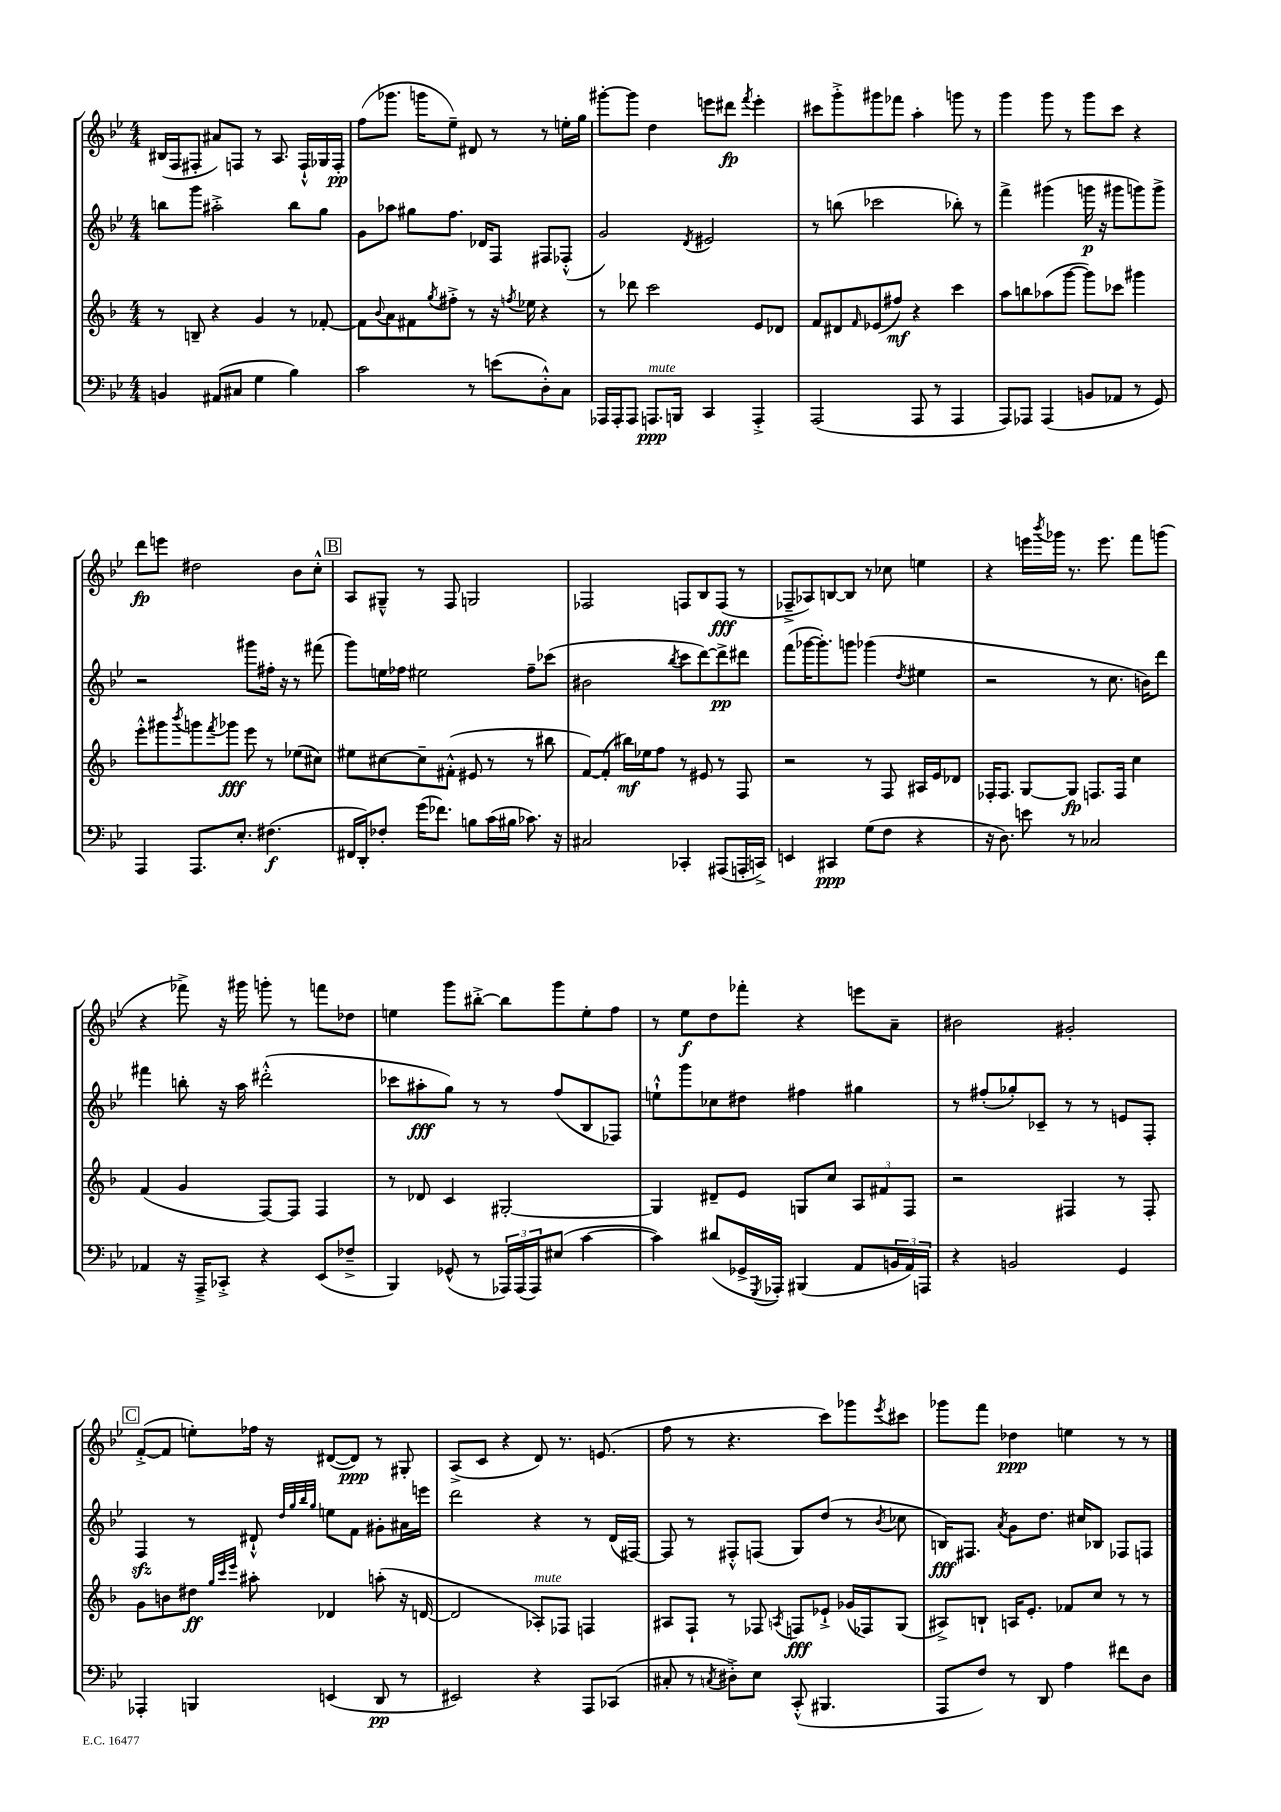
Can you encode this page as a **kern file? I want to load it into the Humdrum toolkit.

**kern	**dynam	**kern	**dynam	**kern	**dynam	**kern	**dynam
*part4	*part4	*part3	*part3	*part2	*part2	*part1	*part1
*staff4	*staff4	*staff3	*staff3	*staff2	*staff2	*staff1	*staff1
*clefF4	*	*clefG2	*	*clefG2	*	*clefG2	*
*k[b-e-]	*	*k[b-]	*	*k[b-e-]	*	*k[b-e-]	*
*M4/4	*	*M4/4	*	*M4/4	*	*M4/4	*
=7	=7	=7	=7	=7	=7	=7	=7
4BBn/	.	8r	.	8bbn\L	.	(16B#X/LL	.
.	.	.	.	.	.	16F/J	.
.	.	8Bn~/	.	8ggg\J	.	8F#X'/J	.
(8AA#X/L	.	4r	.	2aa#X'^\	.	8a#X/L)	.
8C#X/J	.	.	.	.	.	8Fn/J	.
4G\	.	4g/	.	.	.	8r	.
.	.	.	.	.	.	8.A/	.
4B-\)	.	8r	.	8bb\L	.	.	.
.	.	.	.	.	.	16F`^^/LL	.
.	.	[8f-X'/	.	8gg\J	.	16G-X/	.
.	.	.	.	.	.	16F'/JJ	pp
=8	=8	=8	=8	=8	=8	=8	=8
2c\	.	8f-\L]	.	8g\L	.	(8ff\L	.
.	.	8qqb-/	.	.	.	.	.
.	.	8a\	.	8aa-X\J	.	8.ggg-X\J	.
.	.	8f#X\	.	8gg#X\L	.	.	.
.	.	.	.	.	.	16gggn\KL	.
.	.	8qgg/	.	.	.	.	.
.	.	8ff#X'^\J	.	8.ff\J	.	8ee-~\J)	.
8r	.	8r	.	.	.	8d#X/	.
.	.	.	.	16d-X/KL	.	.	.
(8en\L	.	16r	.	8F/J	.	8r	.
.	.	8qffn/	.	.	.	.	.
.	.	16ee-X\	.	.	.	.	.
8D'^^\)	.	4r	.	8F#X/L	.	8r	.
8C\J	.	.	.	(8F-X'^^/J	.	16een'\LL	.
.	.	.	.	.	.	16gg\JJ	.
=9	=9	=9	=9	=9	=9	=9	=9
16AAA-X/LL	.	8r	.	2g/)	.	[8ggg#X'\L	.
16AAA-'/J	.	.	.	.	.	.	.
8AAA-/J	.	8ddd-X\	.	.	.	8ggg#\J]	.
!LO:TX:a:i:t=mute	!	!	!	!	!	!	!
8.AAAn/L	ppp	2ccc\	.	.	.	4dd\	.
16BBBn/Jk	.	.	.	.	.	.	.
.	.	.	.	8qd/	.	.	.
4CC/	.	.	.	2e#X/	.	8eeen\L	.
.	.	.	.	.	.	8ddd#X\J	fp
.	.	.	.	.	.	8qfff/	.
4AAA'^/	.	8e/L	.	.	.	4eee'\	.
.	.	8d-X/J	.	.	.	.	.
=10	=10	=10	=10	=10	=10	=10	=10
(2AAA/	.	8f/L	.	8r	.	8ccc#X\L	.
.	.	8d#X/	.	(8bbn\	.	8ggg'^\	.
.	.	16qqf/	.	.	.	.	.
.	.	(8e-X/	.	2ccc-X\	.	8ggg#X\	.
.	.	8ff#X/J)	mf	.	.	8fff-X\J	.
8AAA/	.	4r	.	.	.	4aa'\	.
8r	.	.	.	.	.	.	.
4AAA/	.	4ccc\	.	8bb-X'\)	.	8gggn\	.
.	.	.	.	8r	.	8r	.
=11	=11	=11	=11	=11	=11	=11	=11
8AAA/L)	.	8aa\L	.	4fff^\	.	4ggg\	.
8AAA-X/J	.	8bbn\	.	.	.	.	.
(4AAA-/	.	(8aa-X\	.	(4ggg#X\	.	8ggg\	.
.	.	[8ggg\J	.	.	.	8r	.
8BBn/L	.	8ggg\L])	.	16gggn\	p	8ggg\L	.
.	.	.	.	16r	.	.	.
8AA-X/J	.	8ccc-X\J	.	8ggg#X\L	.	8ccc\J	.
8r	.	4ggg#X\	.	8gggn\)	.	4r	.
8GG/)	.	.	.	8ggg^\J	.	.	.
!!LO:LB:g=z
=12	=12	=12	=12	=12	=12	=12	=12
4AAA/	.	8eee'^^\L	.	2r	.	8ddd\L	fp
.	.	8ggg#X\	.	.	.	8eeen\J	.
.	.	8qbbb-/	.	.	.	.	.
8.AAA/L	.	8gggn\	.	.	.	2dd#X\	.
.	.	8qfff/	.	.	.	.	.
.	.	8ggg-X\J	fff	.	.	.	.
8.E-'/J	.	.	.	.	.	.	.
.	.	8eee\	.	8ggg#X\L	.	.	.
(4.F#X\	f	8r	.	16ff#X'\Jk	.	.	.
.	.	.	.	16r	.	.	.
.	.	(8ee-X\L	.	8r	.	8b-\L	.
.	.	8cc#X\J)	.	(8fff#X\	.	8cc'^^\J	.
!!LO:REH:place=s1:t=B
=13	=13	=13	=13	=13	=13	=13	=13
16FF#X/LL	.	8ee#X\L	.	8ggg\L)	.	8A/L	.
16DD'/J)	.	.	.	.	.	.	.
8F-X'/J	.	[8cc#X\	.	16een\L	.	8G#X~^^/J	.
.	.	.	.	16ff-X\JJ	.	.	.
(16g\KL	.	8cc#~\]	.	2ee#X\	.	8r	.
8.f-X\J)	.	.	.	.	.	.	.
.	.	(8f#X'^^\J	.	.	.	8F/	.
8Bn\L	.	8e#X/	.	.	.	2Gn/	.
(16c\L	.	8r	.	.	.	.	.
16B#X\JJ	.	.	.	.	.	.	.
8.c-X\)	.	8r	.	8ff-~\L	.	.	.
.	.	8bb#X\	.	(8ccc-X\J	.	.	.
16r	.	.	.	.	.	.	.
=14	=14	=14	=14	=14	=14	=14	=14
2C#X/	.	[8f/L)	.	2b#X\	.	2F-X/	.
.	.	(8f'/J]	.	.	.	.	.
.	.	16bb#X\LL)	mf	.	.	.	.
.	.	16ee-X\J	.	.	.	.	.
.	.	8ff\J	.	.	.	.	.
.	.	.	.	8qbb-/	.	.	.
4CC-X'/	.	8r	.	8ccc\L	.	8Fn/L	.
.	.	8e#X/	.	[8ddd\)	.	8B-/	.
(8AAA#X/L	.	8r	.	8ddd^\]	pp	(8F/J	fff
16AAAn'/L	.	8F/	.	8ddd#X\J	.	8r	.
16CCn^/JJ)	.	.	.	.	.	.	.
=15	=15	=15	=15	=15	=15	=15	=15
4EEn/	.	2r	.	(8fff\L	.	8F-X~^/L	.
.	.	.	.	[16ggg-X\K	.	8A-X/)	.
.	.	.	.	8.ggg-'\])	.	.	.
4CC#X/	ppp	.	.	.	.	[8Bn/	.
.	.	.	.	8gggn\J	.	8B/J]	.
(8G\L	.	8r	.	(4ggg-X\	.	8r	.
8F\J	.	8F/	.	.	.	8cc-X\	.
.	.	.	.	8qdd/	.	.	.
4r	.	16A#X/LL	.	4ee#X\	.	4een\	.
.	.	16e/J	.	.	.	.	.
.	.	8d-X/J	.	.	.	.	.
=16	=16	=16	=16	=16	=16	=16	=16
16r	.	16F-X'/KL	.	2r	.	4r	.
8.D\)	.	8.F-/J	.	.	.	.	.
8en\	.	[8G/L	.	.	.	16eeen\LL	.
.	.	.	.	.	.	8qbbb-/	.
.	.	.	.	.	.	16ggg-X\JJ	.
8r	.	8G/J]	fp	.	.	8.r	.
2C-X/	.	8.Fn/L	.	8r	.	.	.
.	.	.	.	.	.	8.eee\	.
.	.	.	.	8.cc\	.	.	.
.	.	16F/Jk	.	.	.	.	.
.	.	4cc\	.	.	.	8fff\L	.
.	.	.	.	16bn\KL)	.	.	.
.	.	.	.	8ddd\J	.	(8gggn\J	.
!!LO:LB:g=z
=17	=17	=17	=17	=17	=17	=17	=17
4AA-X/	.	(4f/	.	4fff#X\	.	4r	.
16r	.	4g/	.	8bbn'\	.	8fff-X^\)	.
16AAA~^/KL	.	.	.	.	.	.	.
8CC-X'^/J	.	.	.	16r	.	16r	.
.	.	.	.	16aa\	.	16ggg#X\	.
4r	.	[8F/L)	.	(2ddd#X'^^\	.	8gggn'\	.
.	.	8F/J]	.	.	.	8r	.
(8EE-/L	.	4F/	.	.	.	8fffn\L	.
8F-X~^/J	.	.	.	.	.	8dd-X\J	.
=18	=18	=18	=18	=18	=18	=18	=18
4BBB-/)	.	8r	.	8ccc-X\L	.	4een\	.
.	.	8d-X/	.	8aa#X'\	fff	.	.
(8GG-X^^/	.	4c/	.	8gg\J)	.	8ggg\L	.
8r	.	.	.	8r	.	[8bb#X'^\J	.
24AAA-X/LL)	.	[2G#X'/	.	8r	.	8bb#\L]	.
(24AAA-/	.	.	.	.	.	.	.
24AAA-/J)	.	.	.	.	.	.	.
(8E#X/J	.	.	.	(8ff/L	.	8ggg\	.
[4c\	.	.	.	8B-/	.	8ee'\	.
.	.	.	.	8F-X/J)	.	8ff\J	.
=19	=19	=19	=19	=19	=19	=19	=19
4c\])	.	4G#/]	.	8een`^^\L	.	8r	.
.	.	.	.	8ggg\	.	8ee-\L	f
(8d#X/L	.	8d#X~/L	.	8cc-X\	.	8dd\	.
16GG-X^/L	.	8e/J	.	8dd#X\J	.	8fff-X'\J	.
8qGGG/	.	.	.	.	.	.	.
16AAA-X'/JJ)	.	.	.	.	.	.	.
(4BBB#X/	.	8Gn/L	.	4ff#X\	.	4r	.
.	.	8cc/J	.	.	.	.	.
8AA/L	.	12A/L	.	4gg#X\	.	8eeen\L	.
.	.	12f#X/	.	.	.	.	.
24BBn/L	.	.	.	.	.	8a~\J	.
24AA/)	.	12F/J	.	.	.	.	.
24AAAn/JJ	.	.	.	.	.	.	.
=20	=20	=20	=20	=20	=20	=20	=20
4r	.	2r	.	8r	.	2b#X\	.
.	.	.	.	(8ff#X'/L	.	.	.
2BBn/	.	.	.	8gg-X'/)	.	.	.
.	.	.	.	8c-X~/J	.	.	.
.	.	4F#X/	.	8r	.	2g#X'/	.
.	.	.	.	8r	.	.	.
4GG/	.	8r	.	8en/L	.	.	.
.	.	8F#'/	.	8F'/J	.	.	.
!!LO:LB:g=z
!!LO:REH:place=s1:t=C
=21	=21	=21	=21	=21	=21	=21	=21
4AAA-X'/	.	8g\L	.	4Fzz/	.	([8f'^/L	.
.	.	8bn\	.	.	.	8f/J]	.
4BBBn/	.	8dd#X\J	ff	8r	.	8een'\L)	.
.	.	32qqgg/LLL	.	.	.	.	.
.	.	32qqccc/	.	.	.	.	.
.	.	32qqeee/JJJ	.	.	.	.	.
.	.	8aa#X'\	.	8d#X`^^/	.	16ff-X\Jk	.
.	.	.	.	.	.	16r	.
.	.	.	.	32qqdd/LLL	.	.	.
.	.	.	.	32qqgg/	.	.	.
.	.	.	.	32qqbb-/	.	.	.
.	.	.	.	32qqgg/JJJ	.	.	.
(4EEn/	.	4d-X/	.	8een\L	.	([8d#X/L	.
.	.	.	.	8f\J	.	8d#/J])	ppp
8DD/	pp	(8aan'\	.	8g#X'\L	.	8r	.
8r	.	16r	.	16a#X\L	.	8G#X'/	.
.	.	[16dn/	.	16eeen\JJ	.	.	.
=22	=22	=22	=22	=22	=22	=22	=22
2EE#X/)	.	2d/]	.	2ddd\	.	(8A^/L	.
.	.	.	.	.	.	8c/J	.
.	.	.	.	.	.	4r	.
!	!	!LO:TX:a:i:t=mute	!	!	!	!	!
4r	.	8A-X'/L)	.	4r	.	8d/)	.
.	.	8F-X/J	.	.	.	8.r	.
8AAA/L	.	4Fn/	.	8r	.	.	.
.	.	.	.	.	.	(8.en/	.
(8CC-X/J	.	.	.	(16d/LL	.	.	.
.	.	.	.	[16F#X/JJ)	.	.	.
=23	=23	=23	=23	=23	=23	=23	=23
8C#X'/	.	8A#X/L	.	8F#/]	.	8ff\	.
8r	.	8F`/J	.	8r	.	8r	.
8qCn/	.	.	.	.	.	.	.
8D#X'^\L)	.	8r	.	8F#X'^^/L	.	4.r	.
8E-\J	.	8F-X/	.	(8Fn/J	.	.	.
.	.	8qAn/	.	.	.	.	.
(8CC'^^/	.	8Fn/L	fff	8G/L)	.	.	.
4.BBB#X/	.	8e-X`^/J	.	(8dd/J	.	8ccc\L)	.
.	.	(16g-X/LL	.	8r	.	8ggg-X\	.
.	.	16F-X/J)	.	.	.	.	.
.	.	.	.	8qb-/	.	8qeee-/	.
.	.	(8G/J	.	8cc-X\	.	8ccc#X\J	.
=24	=24	=24	=24	=24	=24	=24	=24
8AAA/L	.	8A#X^/L)	.	16Bn/KL)	fff	8ggg-X\L	.
.	.	.	.	8.F#X/J	.	.	.
8F/J)	.	8Bn`/J	.	.	.	8fff\J	.
.	.	.	.	8qa/	.	.	.
8r	.	16An/KL	.	8g\L	.	4dd-X\	ppp
.	.	8.e'/J	.	.	.	.	.
8DD/	.	.	.	8.dd\J	.	.	.
4A\	.	8f-X/L	.	.	.	4een\	.
.	.	.	.	16cc#X/KL	.	.	.
.	.	8cc/J	.	8B-X/J	.	.	.
8f#X\L	.	8r	.	8F-X/L	.	8r	.
8D\J	.	8r	.	8Fn/J	.	8r	.
==	==	==	==	==	==	==	==
*-	*-	*-	*-	*-	*-	*-	*-
